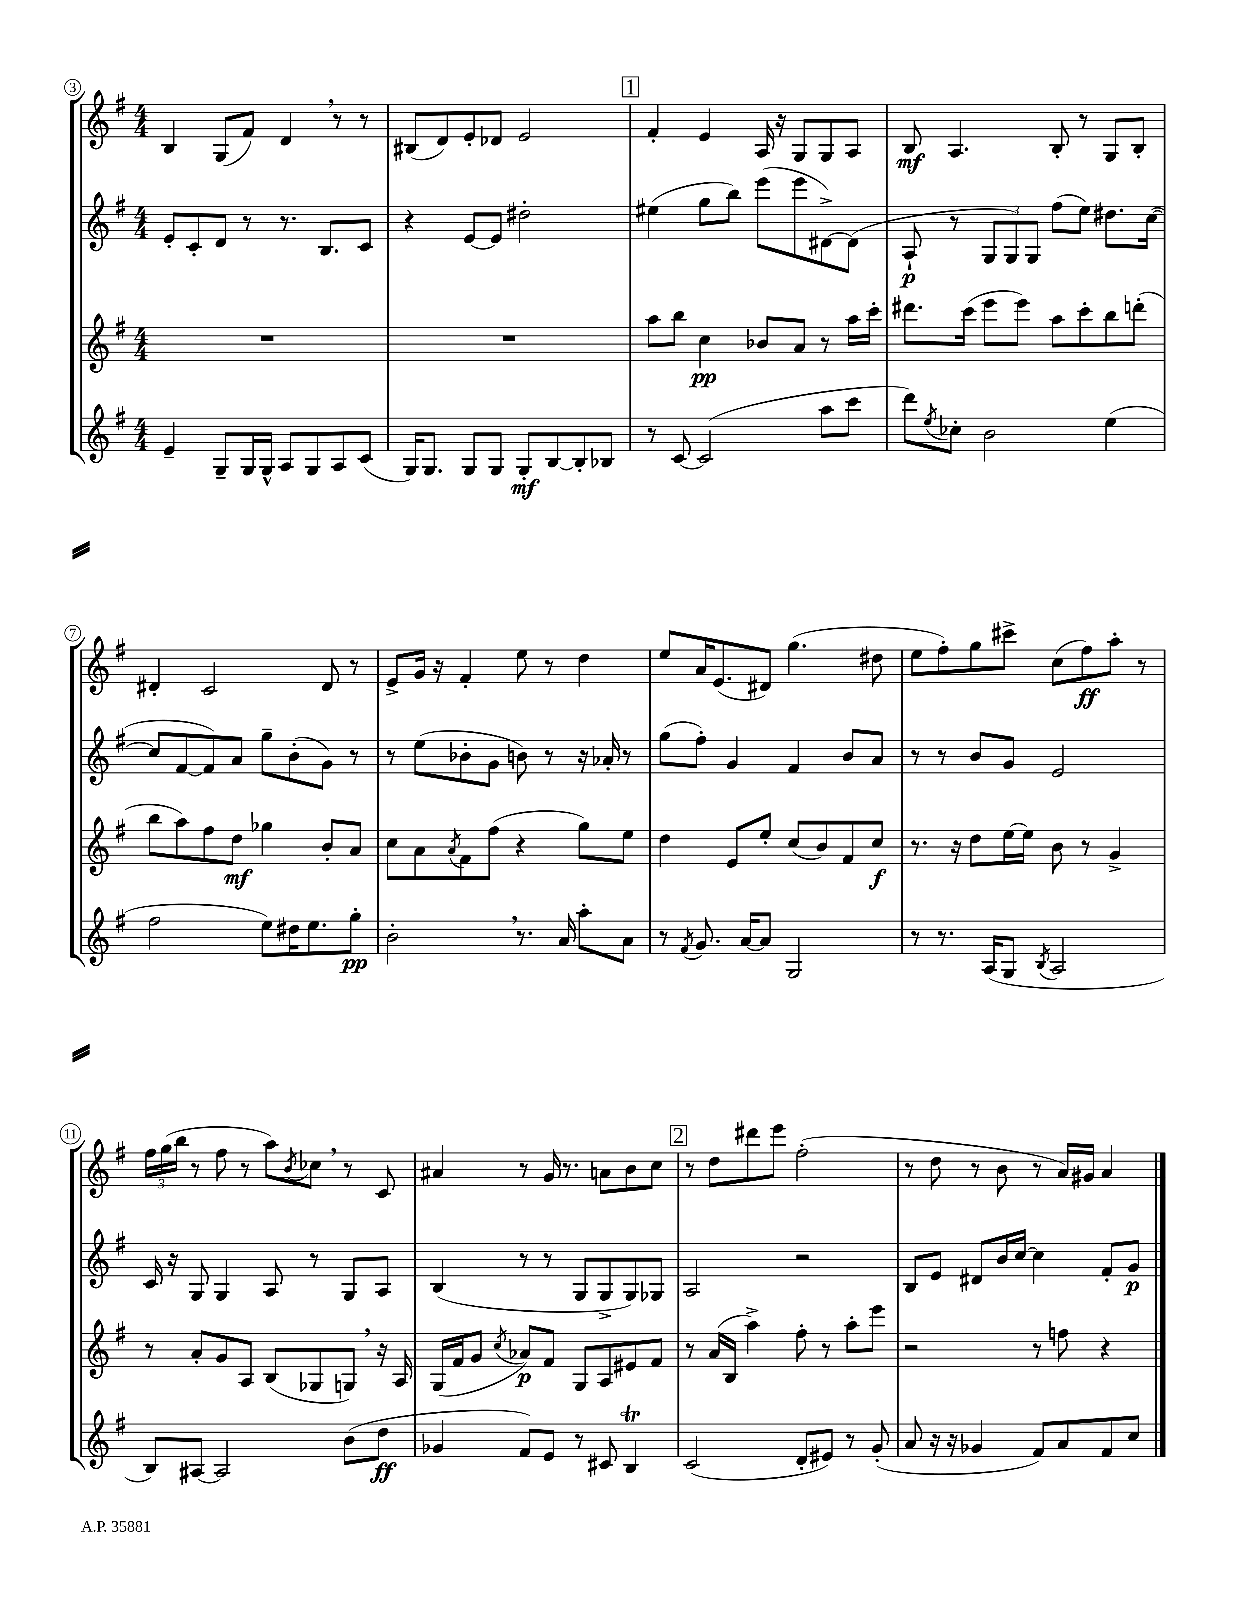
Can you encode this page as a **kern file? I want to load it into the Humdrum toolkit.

**kern	**kern	**kern	**kern
*staff4	*staff3	*staff2	*staff1
*clefG2	*clefG2	*clefG2	*clefG2
*k[f#]	*k[f#]	*k[f#]	*k[f#]
*M4/4	*M4/4	*M4/4	*M4/4
4e~/	1r	8e'/L	4B/
.	.	8c'/	.
8G~/L	.	8d/J	(8G/L
16G/L	.	8r	8f#/J)
16G^^/JJ	.	.	.
8A/L	.	8.r	4d/
8G/	.	.	.
.	.	8.B/L	.
8A/	.	.	8r
(8c/J	.	8c/J	8r
=	=	=	=
16G/LK)	1r	4r	(8B#/L
8.G/J	.	.	.
.	.	.	8d/)
8G/L	.	[8e/L	8e'/
8G/J	.	8e/]J	8d-/J
8G'/L	.	2dd#'\	2e/
[8B/	.	.	.
8B'/]	.	.	.
8B-/J	.	.	.
=	=	=	=
8r	8aa\L	(4ee#\	4f#'/
[8c/	8bb\J	.	.
(2c/]	4cc\	8gg\L	4e/
.	.	8bb\J)	.
.	8b-/L	(8eee\L	16A/
.	.	.	16r
.	8a/J	8eee\	8G/L
8aa\L	8r	[8d#^\)	8G/
8ccc\J	16aa\LL	(8d#\]J	8A/J
.	16ccc'\JJ	.	.
=	=	=	=
8ddd\L)	8.ddd#\L	8A`/	8B/
8qee/	.	.	.
8cc-'\J	.	8r	4.A/
.	(16ccc\Jk	.	.
2b\	8eee\L	12G/L	.
.	.	12G/)	.
.	8eee\J)	.	.
.	.	12G/J	.
.	8aa\L	(8ff#\L	8B'/
.	8ccc'\	8ee\J)	8r
(4ee\	8bb\	8.dd#\L	8G/L
.	(8ddd'\J	.	8B'/J
.	.	([16cc\Jk	.
=	=	=	=
2ff#\	8bb\L	8cc/]L	4d#'/
.	8aa\)	[8f#/	.
.	8ff#\	8f#/])	2c/
.	8dd\J	8a/J	.
8ee\L)	4gg-\	8gg~\L	.
16dd#\K	.	(8b'\	.
8.ee\	.	.	.
.	8b'/L	8g\J)	8d#/
8gg'\J	8a/J	8r	8r
=	=	=	=
2b'\	8cc\L	8r	8e^/L
.	8a\	(8ee\L	16g/Jk
.	.	.	16r
.	8qa/	.	.
.	8f#\	8b-'\	4f#'/
.	(8ff#\J	8g\J	.
8.r	4r	8b\)	8ee\
.	.	8r	8r
16a/	.	.	.
8aa'\L	8gg\L)	16r	4dd\
.	.	16a-'/	.
8a\J	8ee\J	8r	.
=	=	=	=
8r	4dd\	(8gg\L	8ee/L
8qf#/	.	.	.
8.g/	.	8ff#'\J)	16a/K
.	.	.	(8.e/
.	8e/L	4g/	.
[16a/LK	.	.	.
8a/]J	8ee'/J	.	8d#/J)
2G/	(8cc/L	4f#/	(4.gg\
.	8b/)	.	.
.	8f#/	8b/L	.
.	8cc/J	8a/J	8dd#\
=	=	=	=
8r	8.r	8r	8ee\L
8.r	.	8r	8ff#'\)
.	16r	.	.
.	8dd\L	8b/L	8gg\
(16A/LK	.	.	.
8G/J	[16ee\L	8g/J	8ccc#^\J
.	16ee\]JJ	.	.
8qB/	.	.	.
2A/	8b\	2e/	(8cc\L
.	8r	.	8ff#\)
.	4g^/	.	8aa'\J
.	.	.	8r
=	=	=	=
8B/L)	8r	16c/	24ff#\LL
.	.	.	(24gg\
.	.	16r	.
.	.	.	24bb\JJ
[8A#/J	8a'/L	8G/	8r
2A#/]	8g/	4G/	8ff#\
.	8A/J	.	8r
.	(8B/L	8A/	8aa\L)
.	.	.	8qb/
.	8G-/	8r	8cc-\J
(8b\L	8G/J)	8G/L	8r
8dd\J	16r	8A/J	8c/
.	16A/	.	.
=	=	=	=
4g-/	(16G/LL	(4B/	4a#/
.	16f#/J	.	.
.	8g/J	.	.
.	8qcc/	.	.
8f#/L)	8a-/L)	8r	8r
8e/J	8f#/J	8r	16g/
.	.	.	8.r
8r	8G/L	8G/L	.
8c#/	8A/	8G^/	8a\L
4B/	8e#/	8G/)	8b\
.	8f#/J	8G-/J	8cc\J
=	=	=	=
(2c/	8r	2A/	8r
.	(16a/LL	.	8dd\L
.	16B/JJ	.	.
.	4aa^\)	.	8ddd#\
.	.	.	8eee\J
8d'/L	8ff#'\	2r	(2ff#'\
8e#/J)	8r	.	.
8r	8aa'\L	.	.
(8g'/	8eee\J	.	.
=	=	=	=
8a/	2r	8B/L	8r
16r	.	8e/J	8dd\
16r	.	.	.
4g-/	.	8d#/L	8r
.	.	16b/L	8b\
.	.	[16cc/JJ	.
8f#/L)	8r	4cc\]	8r
8a/	8ff\	.	16a/LL)
.	.	.	16g#/JJ
8f#/	4r	8f#'/L	4a/
8cc/J	.	8g/J	.
==	==	==	==
*-	*-	*-	*-
